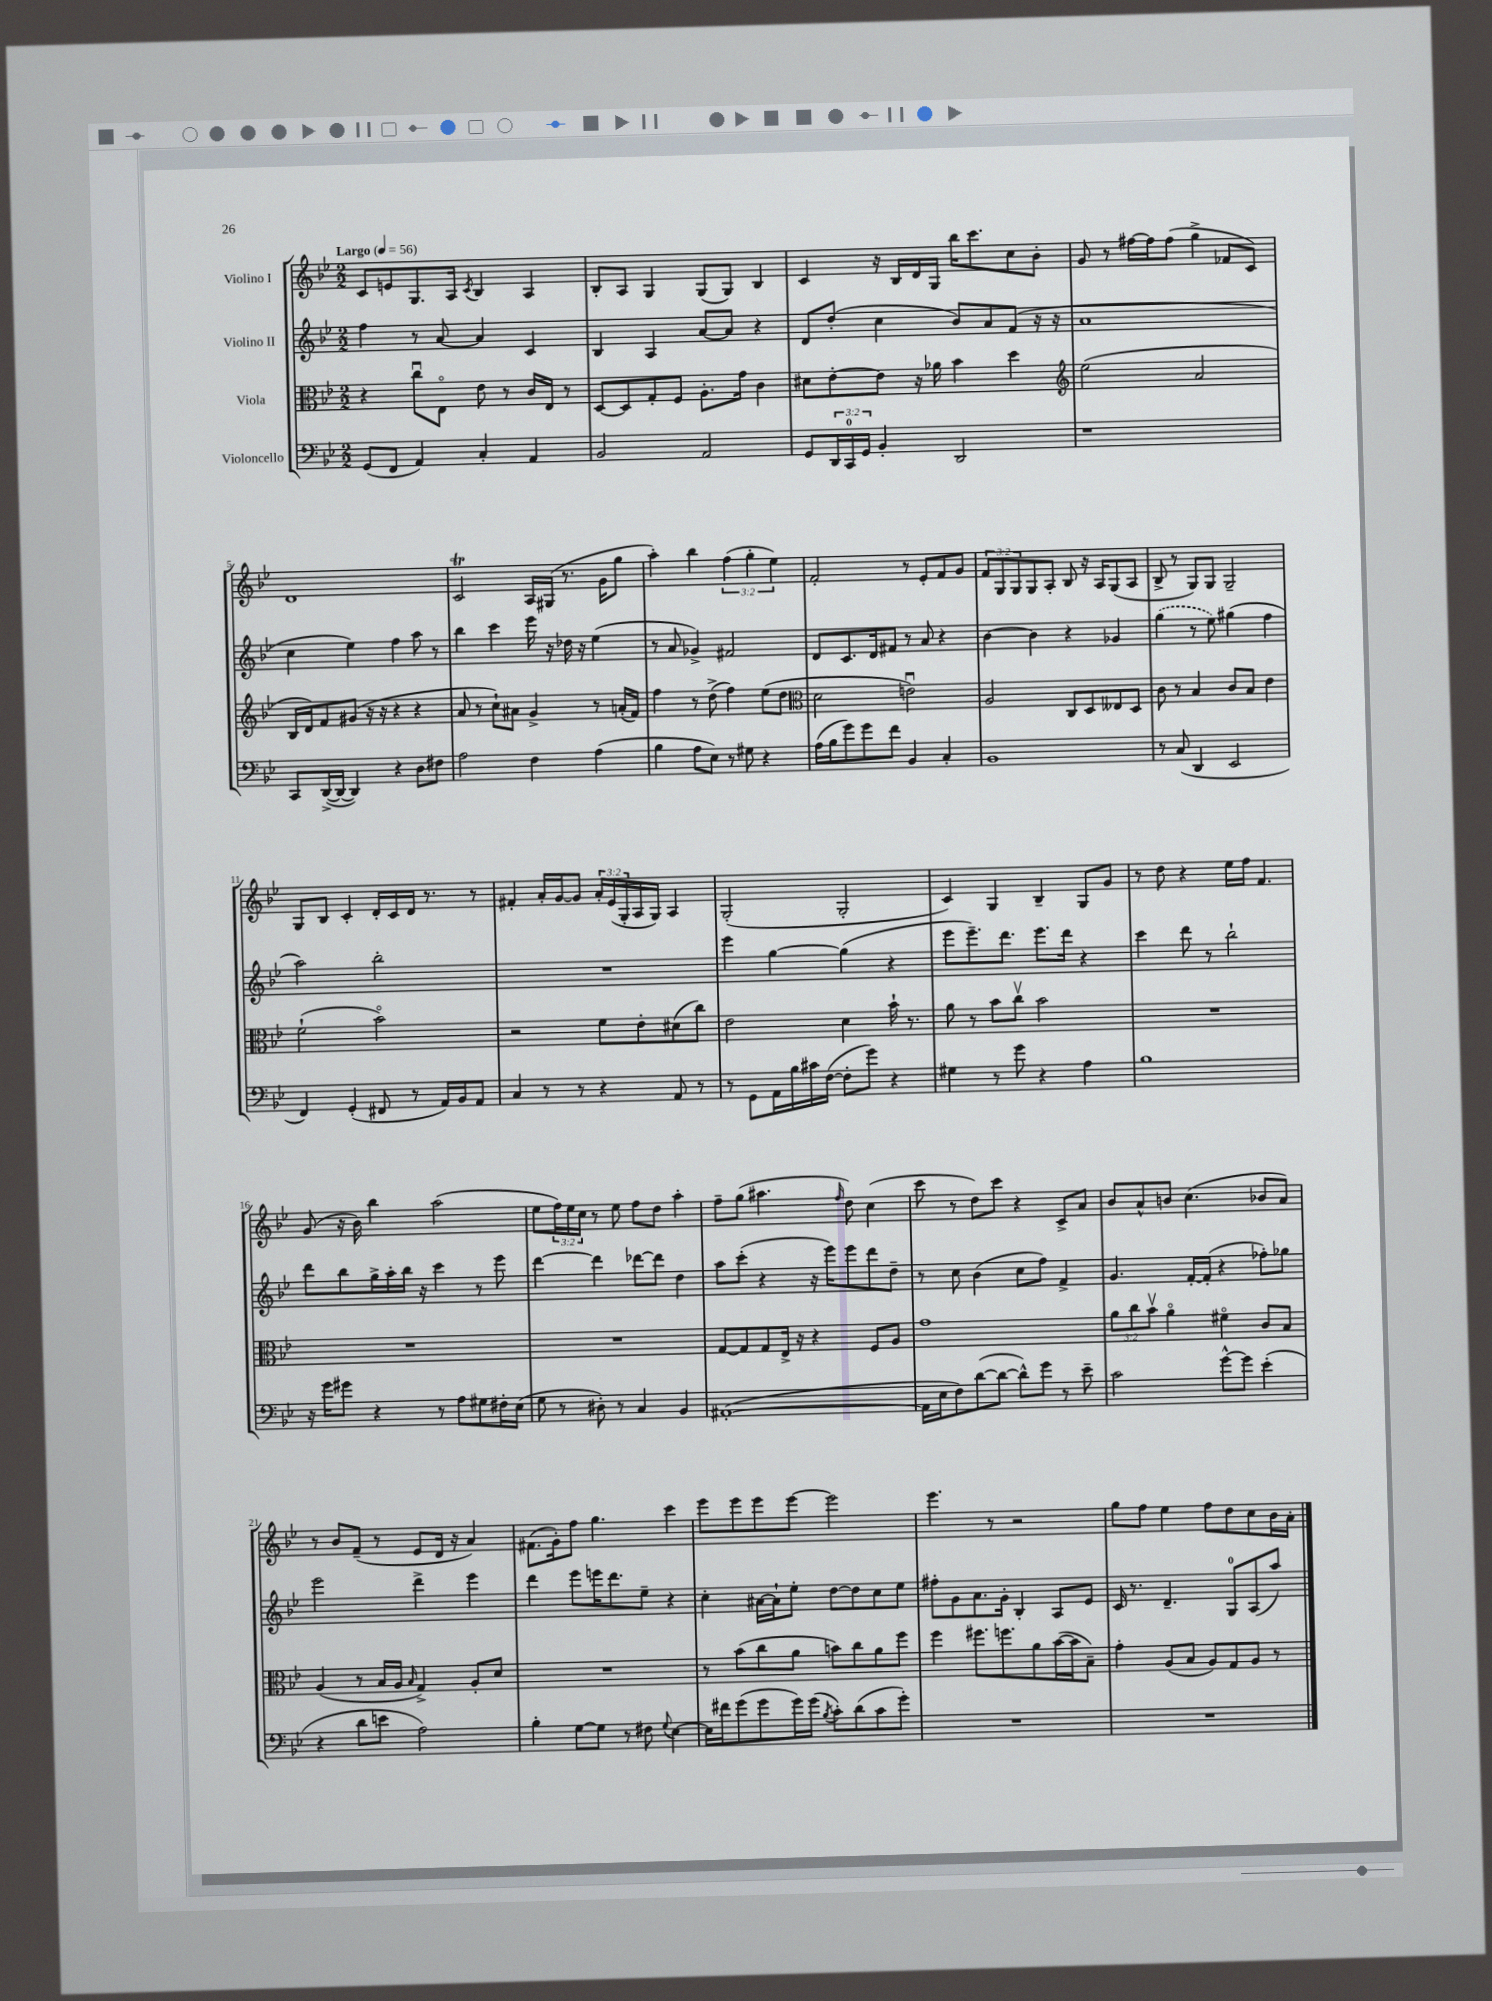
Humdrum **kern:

**kern	**kern	**kern	**kern
*staff4	*staff3	*staff2	*staff1
*clefF4	*clefC3	*clefG2	*clefG2
*k[b-e-]	*k[b-e-]	*k[b-e-]	*k[b-e-]
*M2/2	*M2/2	*M2/2	*M2/2
*MM56	*MM56	*MM56	*MM56
(8GG/L	4r	4ff\	8c/L
8FF/J	.	.	8e/
4AA/)	8ccu\L	8r	8.G/
.	8E-o\J	[8a/	.
.	.	.	16A/Jk
.	.	.	8qc/
4C'/	8e-\	4a/]	4B-/
.	8r	.	.
4AA/	16c/LL	4c/	4A/
.	16E-/JJ	.	.
.	8r	.	.
=	=	=	=
2BB-/	[8D/L	4B-/	8B-'/L
.	8D/]	.	8A/J
.	8G'/	4A/	4G/
.	8F/J	.	.
2AA/	8.A'\L	[8a/L	(8G/L
.	.	8a/]J	8G/J)
.	16g\Jk	.	.
.	4c\	4r	4B-/
=	=	=	=
8GG/L	8d#\L	8d/L	4c/
24DD/L	[8e-'\	(8dd'/J	.
24CC/	.	.	.
24GG/JJ	.	.	.
4BB-'/	8e-\]J	4cc\	16r
.	.	.	16B-/LL
.	16r	.	16d/
.	16a-\	.	16G/JJ
2DD/	4b-\	8b-/L)	16bb-\LK
.	.	.	8.ccc\
.	.	8a/	.
.	4dd\	(8f/J	8cc\
.	.	16r	8b-'\J
.	.	16r	.
=	=	=	=
*	*clefG2	*	*
1r	(2ee-\	1a	8g/
.	.	.	8r
.	.	.	[16ff#\LL
.	.	.	16ff#\]J
.	.	.	(8ff#\J
.	2a/	.	4gg^\
.	.	.	8f-/L
.	.	.	8c/J)
=	=	=	=
8CC/L	16B-/LL	4cc\	1d
.	16d/J)	.	.
([16DD^/L	8f/	.	.
16DD/_JJ	.	.	.
4DD/])	(8g#/J	4ee-\)	.
.	16r	.	.
.	16r	.	.
4r	4r	4ff\	.
8D\L	4r	8aa\	.
8F#\J	.	8r	.
=	=	=	=
2A\	8a/	4bb-\	2c/
.	8r	.	.
.	8cc`\L)	4ccc\	.
.	8a#\J	.	.
4F\	4g^/	16eee-\	16A/LL
.	.	16r	(16G#/JJ
.	.	16dd-\	8.r
.	.	16r	.
(4A\	8r	(4ee-\	.
.	.	.	16g\LK
.	(16a'/LL	.	8gg\J
.	16f/JJ)	.	.
=	=	=	=
4B-\	4ff\	8r	4aa'\)
.	.	8a/	.
8A\L	8r	4g-^/)	4bb-\
8E-\J)	(8dd^\	.	.
8r	4ff\)	2f#/	(6ff\
8G#\	.	.	.
.	.	.	6gg'\
4r	(8ee-\L	.	.
.	.	.	6ee-\)
.	8dd\J	.	.
=	=	=	=
*	*clefC3	*	*
(16A\LL	2d\	8d/L	2f'/
16B-\J	.	.	.
8g\)	.	8.c/	.
8g\	.	.	.
.	.	16d/k	.
8f\J	.	8f#/J	.
4BB-/	2eu\)	8r	8r
.	.	8a/	8e-'/L
4C'/	.	4r	8f/
.	.	.	8g/J
=	=	=	=
1BB-	2A/	[4b-\	12f/L
.	.	.	12G/
.	.	.	12G/
.	.	4b-\]	8G/
.	.	.	8A'/J
.	8C/L	4r	8B-/
.	8D/	.	16r
.	.	.	16A/LK
.	8E--/	4g-/	(8G/
.	8D/J	.	8A/J
=	=	=	=
8r	8c\	(4gg\	8B-^/
(8C/	8r	.	8r
4DD/	4B-/	8r	8G/L)
.	.	8ee-\)	8G/J
2EE-/	8c/L	(4gg#\	2G~/
.	8B-/J	.	.
.	4e-\	4ff\	.
=	=	=	=
4FF/)	(2f`\	2aa\)	8G/L
.	.	.	8B-/J
(4GG'/	.	.	4c'/
8FF#/	2b-o\)	2bb-'\	16d'/LL
.	.	.	16c/
8r	.	.	16d/JJ
.	.	.	8.r
16AA/LL)	.	.	.
16BB-/J	.	.	.
8AA/J	.	.	8r
=	=	=	=
4C/	2r	1r	4f#'/
8r	.	.	16a'/LL
.	.	.	[16g/J
8r	.	.	8g/]J
4r	8f\L	.	24a'/LL
.	.	.	(24e-/
.	.	.	24G'/
.	8e-'\	.	16A/
.	.	.	16G/JJ)
8AA/	(8d#\	.	4A/
8r	8cc\J)	.	.
=	=	=	=
8r	2e-\	4eee-\	(2G'/
8GG\L	.	.	.
16AA\L	.	[4gg\	.
16B-\	.	.	.
16c#\	.	.	.
([16F\JJ	.	.	.
8F'\]L	4d\	(4gg\]	2G'/
8g\J)	.	.	.
4r	16b-`\	4r	.
.	8.r	.	.
=	=	=	=
4G#\	8a\	8eee-\L	4c/)
.	8r	8.eee-~\)	.
8r	8b-\L	.	4G/
.	.	8.ddd\J	.
8g\	8ccv\J	.	.
4r	2b-\	8.eee-\L	4B-~/
.	.	16ddd\Jk	.
4A\	.	4r	8G/L
.	.	.	8g/J
=	=	=	=
1B-	1r	4ccc\	8r
.	.	.	8dd\
.	.	8ddd\	4r
.	.	8r	.
.	.	2bb-`\	16ee-\LL
.	.	.	16ff\JJ
.	.	.	4.f/
=	=	=	=
16r	1r	8ddd\L	(8g/
16g\LK	.	.	.
8g#\J	.	8bb-\	16r
.	.	.	16b-\)
4r	.	16gg^\L	4bb-\
.	.	16aa'\	.
.	.	16bb-\JJ	.
.	.	16r	.
8r	.	4ccc\	(2aa\
8A\L	.	.	.
8G#\	.	8r	.
16F#'\L	.	8eee-\	.
(16E-\JJ	.	.	.
=	=	=	=
8G\	1r	[4ddd\	8ee-\L
8r	.	.	24ff\L)
.	.	.	24ee-\
.	.	.	24cc\JJ
8D#'\)	.	4ddd\]	8r
8r	.	.	8ee-\
4C/	.	[8ddd-\L	8ff\L
.	.	8ddd-\]J	8dd\J
4BB-/	.	4dd\	4aa'\
=	=	=	=
([1AA#'	[8G/L	8aa\L	8ff~\L
.	8G/]	(8ccc'\J	(8gg\J
.	8G/	4r	4.aa#\
.	16E-^/Jk	.	.
.	16r	.	.
.	4r	16r	.
.	.	16eee-\LK)	.
.	.	.	16qqff/
.	.	8eee-\	8dd\)
.	8F/L	8ddd\	(4cc\
.	8A/J	8dd~\J	.
=	=	=	=
16AA#\]LL	1g	8r	8ccc\
16E-\J	.	.	.
8F\)	.	8cc\	8r
([8d\	.	(4b-\	8dd\L)
8d\_J	.	.	8ccc\J
8d^^\]L)	.	8cc\L	4r
8g\J	.	8ff\J)	.
8r	.	4f^/	8c^/L
8e-~\	.	.	8a/J
=	=	=	=
2c\	12a\L	4.g/	8b-/L
.	12cc\	.	.
.	.	.	8a^^/
.	12b-v\J	.	.
.	4ao\	.	8b/J
.	.	[16f'/LL	(4.cc\
.	.	(16f'/]JJ	.
[8g^^\L	4f#o\	4r	.
8g\]J	.	.	.
(4e-'\	8c/L	8ff-'\L)	8b-/L
.	8B-/J	8gg-\J	8a/J)
=	=	=	=
4r	(4A/	2eee-\	8r
.	.	.	8b-/L
8d\L	8r	.	(8f~/J
8e\J	16B-/LL	.	8r
.	16A/JJ	.	.
.	16qqB-/	.	.
2A\)	4G^/)	4ddd^\	8e-/L
.	.	.	16d/Jk
.	.	.	16r
.	8A'/L	4eee-\	4a/)
.	8d/J	.	.
=	=	=	=
4B-'\	1r	4ddd\	(8.f#\L
.	.	.	16g'\k)
[8G\L	.	8eee-\L	8ff\J
8G\]J	.	16eee\K	4.gg\
.	.	8.ddd\	.
8r	.	.	.
8F#\	.	8ee-~\J	.
8qqG/	.	.	.
[4E-\	.	4r	4ccc\
=	=	=	=
16E-\]LL	8r	4cc'\	8eee-\L
16f#\J	.	.	.
(8g\	(8b-\L	.	8eee-\
8g\	8cc\	[16a#\LL	8eee-\
.	.	16a#`\]J	.
16g\L)	8a\J	8ee-'\J	[8eee-\J
(16g\JJ	.	.	.
8qB-/	.	.	.
8c'\L)	8b\L)	[8dd\L	2eee-\]
(8d\	8cc\	8dd\]	.
8c\	8a\	8cc\	.
8g'\J)	8ff\J	8ee-\J	.
=	=	=	=
1r	4ff\	8ff#'\L	4.eee-\
.	.	8g\	.
.	8.ff#\L	8.a\	.
.	.	.	8r
.	8.ff\	16g'\Jk	.
.	.	4B-'/	2r
.	8a\	.	.
.	([16b-\L	8A/L	.
.	16b-\]J	.	.
.	8B-~\J)	8e-/J	.
=	=	=	=
1r	4g'\	16c/	8gg\L
.	.	8.r	.
.	.	.	8ff\J
.	(8A/L	4.d~/	4ee-\
.	8B-/J	.	.
.	8A/L)	.	8ff\L
.	8G/	8G/L	8dd\
.	8A/J	(8A/	8cc\
.	8r	8aa/J)	16b-\L
.	.	.	16a'\JJ
==	==	==	==
*-	*-	*-	*-
